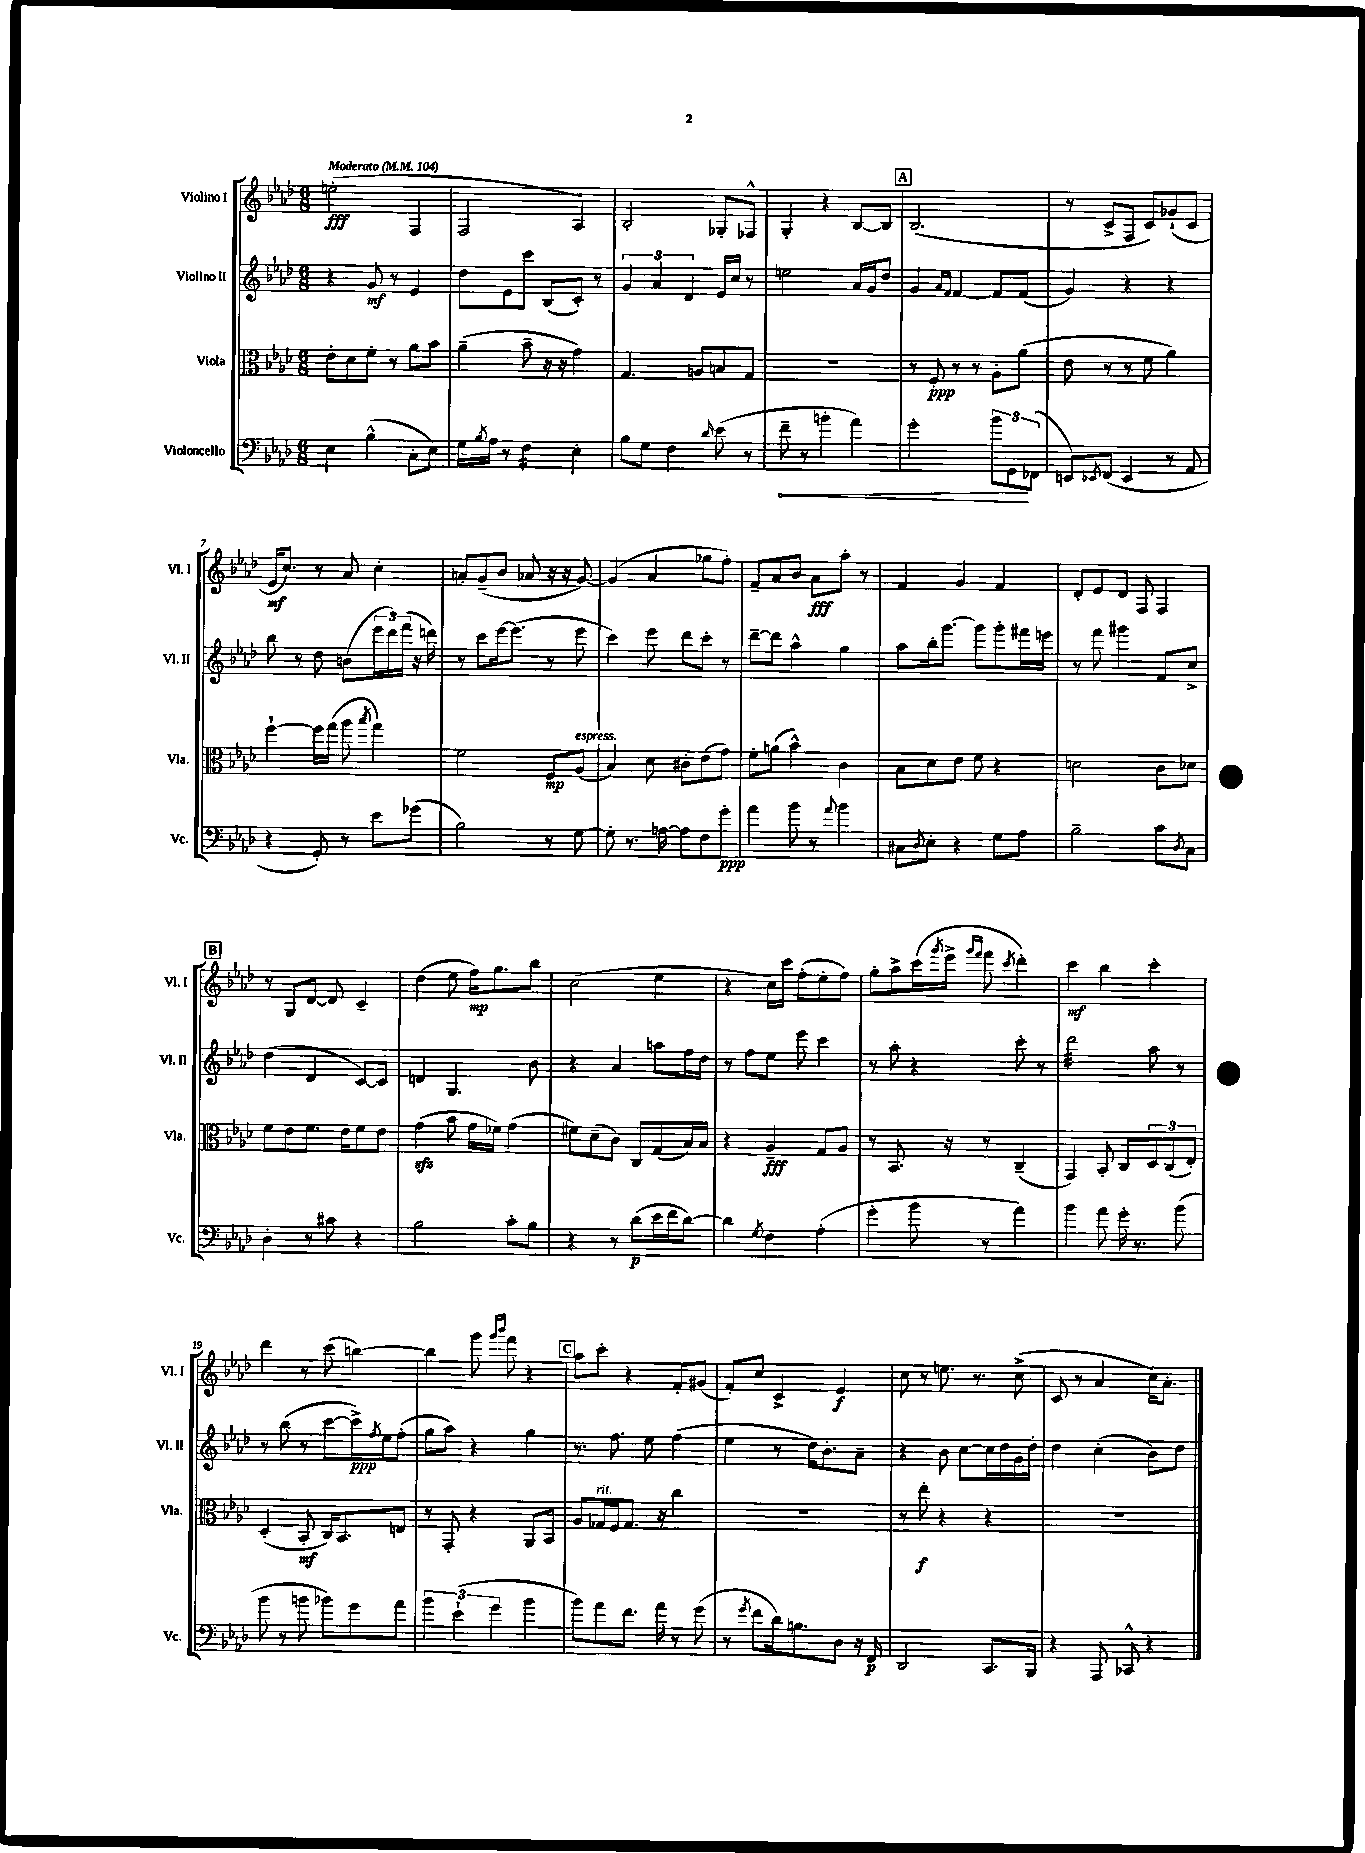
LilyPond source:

<<
\new StaffGroup <<
\new Staff = "s0" \with { instrumentName = "Violino I" shortInstrumentName = "Vl. I" } {
    \clef treble \key aes \major \numericTimeSignature \time 6/8 \tempo "Moderato" 4 = 104
    e''2-.\fff( f4 |
    f2 aes4) |
    bes2-. ges8-. fes8-^ |
    g4-. r4 bes8~ bes8 |
    \mark \markup { \box "A" } bes2.( |
    r8 c'8-> f8 c'8) ges'8-!( c'8 |
    ees'16\mf c''8.) r8 aes'8 c''4-. |
    a'8-. g'8--( bes'8 aes'8 r16 r16 g'8~) |
    g'4( aes'4 ges''8 f''8-.) |
    f'8-- aes'8 bes'8 aes'8\fff aes''8-. r8 |
    f'4 g'4 f'4 |
    des'8-. ees'8 des'8 f8 f4 |
    \mark \markup { \box "B" } r8 g8 des'8~ des'8 c'4-- |
    des''4( ees''8 f''16\mp) g''8. bes''8 |
    c''2( ees''4 |
    r4 c''16) c'''16 f''8-.( ees''8-. f''8) |
    g''8-. aes''8-> c'''16( \acciaccatura { g'''8 } ees'''16-> \grace { g'''16 f'''16 } f'''8 \acciaccatura { c'''8 } des'''4-.) |
    c'''4\mf bes''4 c'''4-. |
    des'''4 r8 c'''8( b''4~) |
    b''4 g'''8 \grace { g'''16 bes'''16 } f'''8 r4 |
    \mark \markup { \box "C" } aes''8 c'''8-. r4 f'8-. gis'8( |
    f'8-.) c''8 c'4-> ees'4\f |
    c''8 r8 e''8. r8. c''8->( |
    c'8 r8 aes'4 c''16) aes'8.-. \bar "|." |
}
\new Staff = "s1" \with { instrumentName = "Violino II" shortInstrumentName = "Vl. II" } {
    \clef treble \key aes \major \numericTimeSignature \time 6/8
    r4 g'8\mf r8 ees'4 |
    des''8 ees'8 c'''8 bes8( c'8-.) r8 |
    \tuplet 3/2 { g'4 aes'4 des'4 } ees'16 c''16 r8 |
    e''2 aes'16 g'16 des''8 |
    \mark \markup { \box "A" } g'4 \grace { aes'16 f'16 } f'4~ f'8 f'8( |
    g'4) r4 r4 |
    bes''8 r8 des''8 b'8( \tuplet 3/2 { ees'''16 des'''16) f'''16( } r16 d'''16) |
    r8 c'''8 ees'''16~ ees'''8.( r8 ees'''8 |
    c'''4) ees'''8 des'''8 c'''8-. r8 |
    des'''8~-- des'''8 aes''4-^ g''4 |
    aes''8 bes''16-. g'''8.~ g'''8 g'''8-. fis'''16 e'''16 |
    r8 f'''8 gis'''4 f'8 c''8-> |
    \mark \markup { \box "B" } des''4( des'4 c'8~) c'8 |
    d'4 g4. bes'8 |
    r4 aes'4 a''8 f''16 des''16 |
    r8 f''8 ees''8 ees'''8 c'''4 |
    r8 aes''8-. r4 c'''8-. r8 |
    des'''2:32 aes''8 r8 |
    r8 bes''8( r8 c'''8~ c'''16->\ppp) \acciaccatura { f''8 } ees''16 f''8-.( |
    g''8 aes''8) r4 g''4 |
    \mark \markup { \box "C" } r8. f''8. ees''8 f''4( |
    ees''4 r8 des''16) bes'8.-. aes'8-- |
    r4 bes'8 c''8~ c''16 des''16 g'16 des''16-. |
    des''4 c''4-.( bes'8) des''8 \bar "|." |
}
\new Staff = "s2" \with { instrumentName = "Viola" shortInstrumentName = "Vla." } {
    \clef alto \key aes \major \numericTimeSignature \time 6/8
    ees'8-. des'8 f'8-. r8 aes'8 bes'8 |
    aes'4--( bes'8-- r16 r16 g'4) |
    g4. a8 b8 g8 |
    R2. |
    \mark \markup { \box "A" } r8 f8-.\ppp r8 r8 aes8-. aes'8( |
    ees'8 r8 r8 f'8 aes'4) |
    f''4~-! f''16 g''16( aes''8 \acciaccatura { bes''8 } g''4) |
    f'2 f8\mp aes8^\markup { \italic "espress." }( |
    bes4) des'8 cis'8-. ees'8( g'8) |
    f'8-. a'8( bes'4-^) c'4 |
    bes8 des'8 ees'8 f'8 r4 |
    d'2 c'8 des'8 |
    \mark \markup { \box "B" } f'8 ees'8 f'8. ees'16 f'8 ees'8 |
    g'4\sfz( bes'8 g'16 fes'16) g'4( |
    fis'8) des'8--( c'8) c8 g8( bes16) bes16 |
    r4 aes4--\fff g8 aes8 |
    r8 bes,8. r16 r8 c4--( |
    g,4) bes,8-. c8 \tuplet 3/2 { des8 c8( ees8-.) } |
    des4-.( bes,8-.\mf c16) bes,8. e8 |
    r8 g,8-. r4 aes,8 bes,8 |
    \mark \markup { \box "C" } aes8 ges16^\markup { \italic "rit." } f16 ges8. r16 c''4 |
    R2. |
    r8 ees''8-.\f r4 r4 |
    R2. \bar "|." |
}
\new Staff = "s3" \with { instrumentName = "Violoncello" shortInstrumentName = "Vc." } {
    \clef bass \key aes \major \numericTimeSignature \time 6/8
    ees4 bes4-^( c8-. ees8) |
    g16 \acciaccatura { bes8 } aes16 r8 f4:16 ees4-. |
    bes8 g8 f4 \grace { des'16 } ees'8( r8 |
    \once \override Hairpin.circled-tip = ##t f'8--\< r8 b'4-. aes'4) |
    \mark \markup { \box "A" } g'2-. \tuplet 3/2 { bes'8 g,8\! fes,8( } |
    e,8) \acciaccatura { ees,8 } f,8( ees,4 r8 aes,8 |
    r4 g,8-.) r8 ees'8 ges'8( |
    bes2) r8 g8~ |
    g8-. r8. a16~ a8 f8 g'8-.\ppp |
    aes'4 bes'8 r8 \appoggiatura { aes'8 } bes'4 |
    cis8 \acciaccatura { des8 } ees8-. r4 g8 aes8 |
    bes2-- c'8 \acciaccatura { des8 } c8 |
    \mark \markup { \box "B" } des4-. r8 cis'8 r4 |
    bes2 c'8-. bes8 |
    r4 r8 des'8\p( ees'16 f'16 des'8~) |
    des'4 \acciaccatura { g8 } f4 aes4-.( |
    g'4-. bes'8 r8 aes'4) |
    bes'4 aes'8 g'16-. r8. bes'8( |
    bes'8 r8 b'8 bes'8) g'8 aes'8 |
    \tuplet 3/2 { bes'4 ees'4-!( g'4 } bes'4 |
    \mark \markup { \box "C" } bes'8) aes'8 f'8. aes'16 r8 g'8( |
    r8 \acciaccatura { g'8 } f'8 des'16) b8. des8 r16 f,16\p |
    des,2 c,8. bes,,16 |
    r4 aes,,8 ces,8-^ r4 \bar "|." |
}
>>
>>
